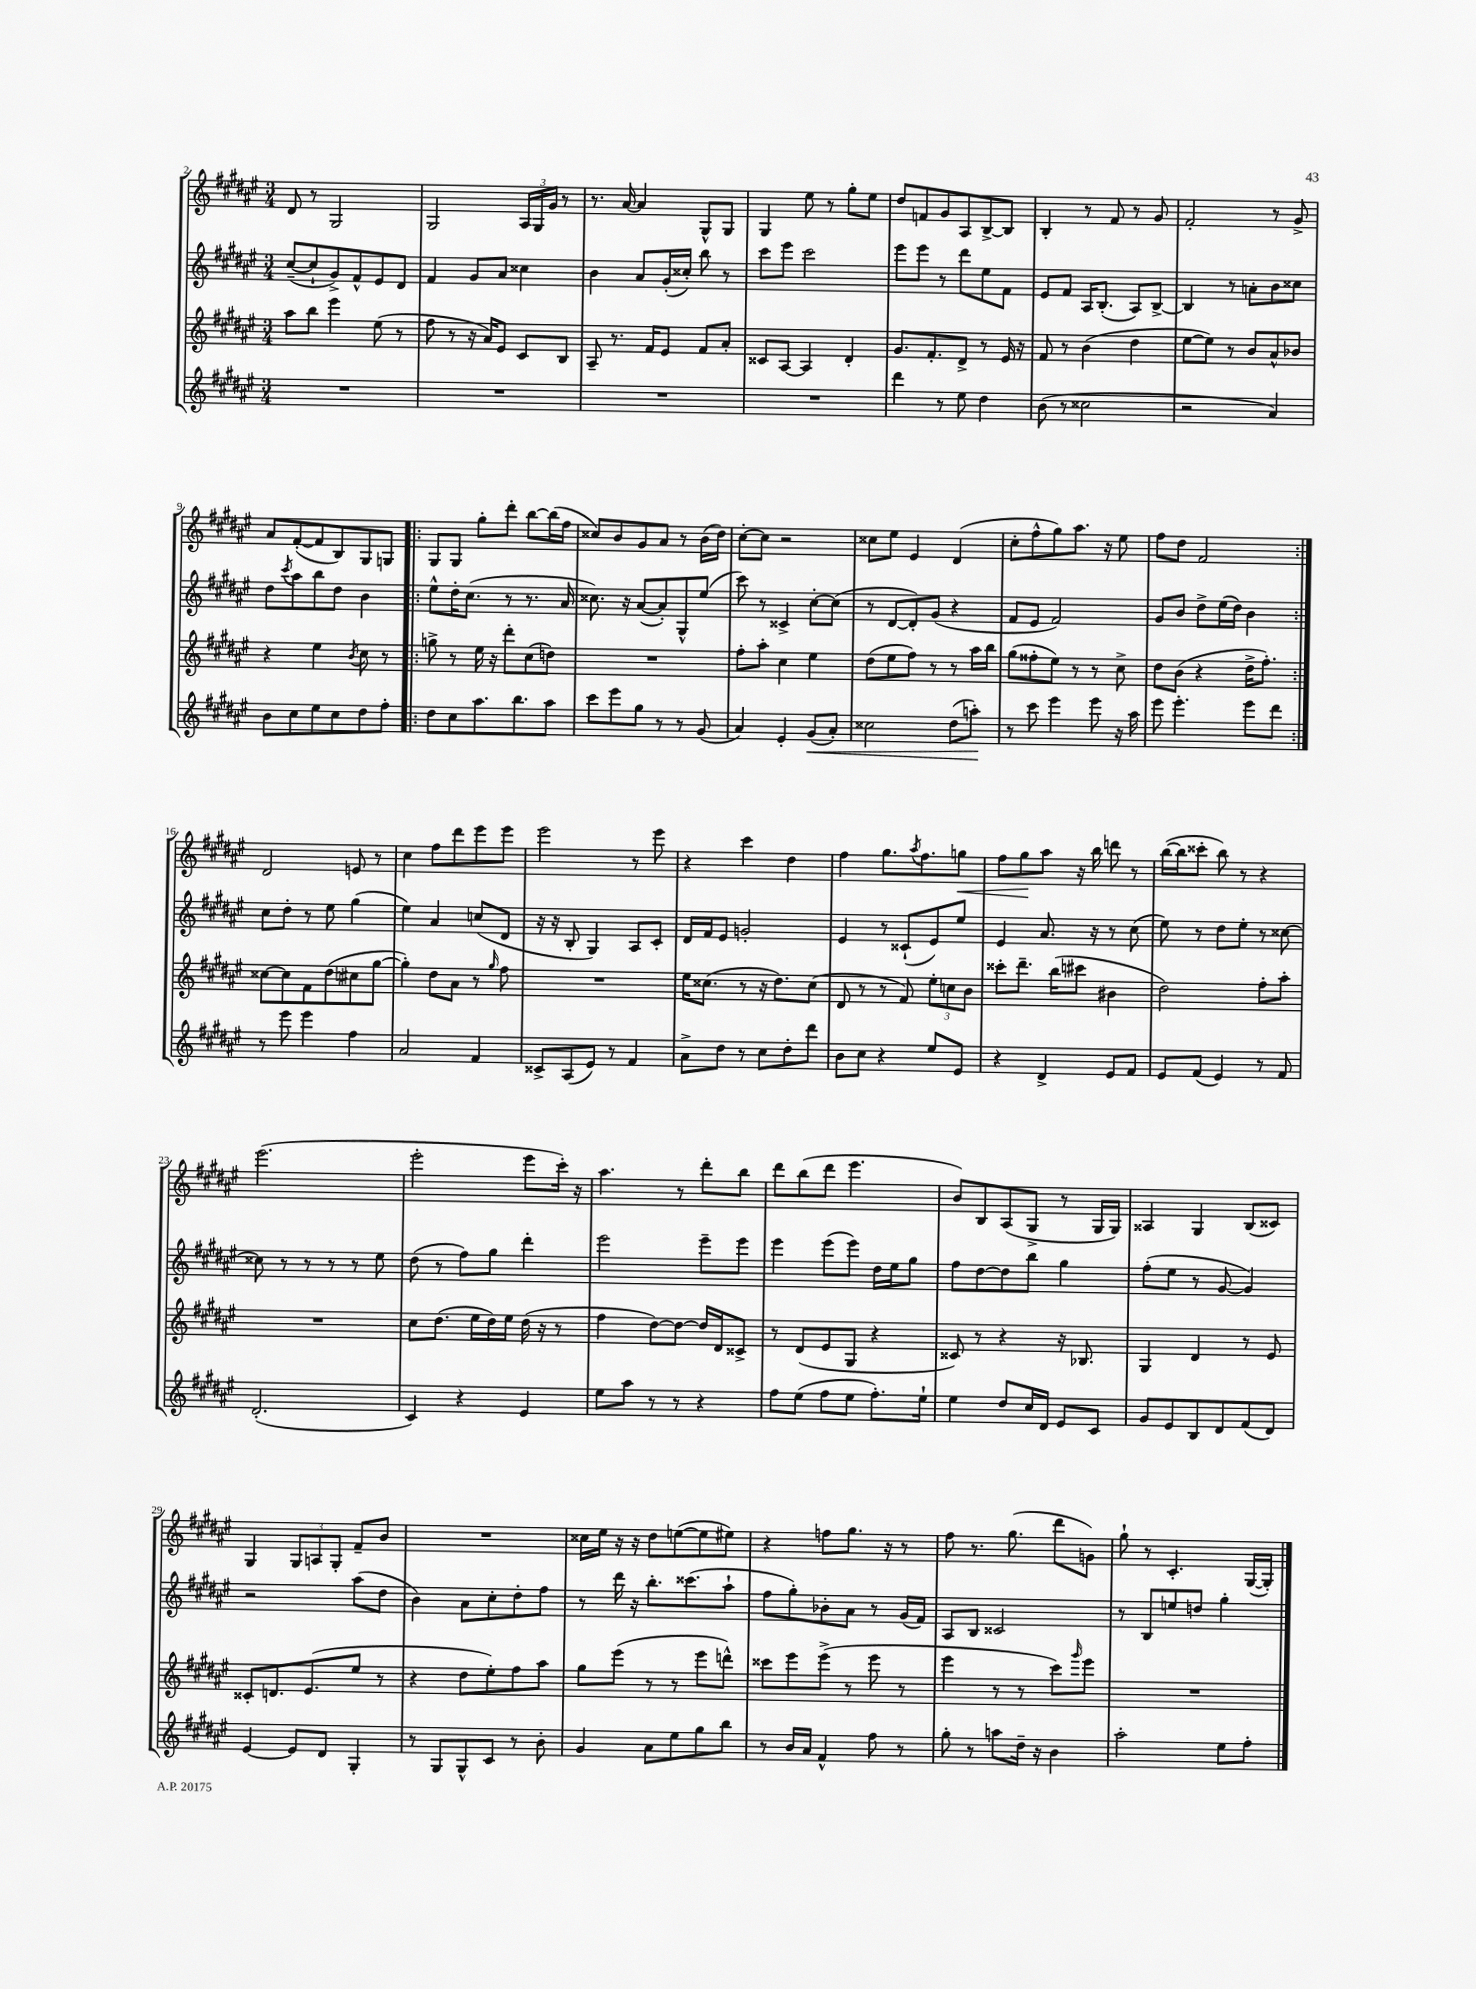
<<
\new StaffGroup <<
\new Staff = "s0" {
    \clef treble \key fis \major \numericTimeSignature \time 3/4
    dis'8 r8 gis2 |
    gis2 \tuplet 3/2 { ais16 gis16 gis'16 } r8 |
    r8. ais'16~ ais'4 gis8-^ gis8 |
    gis4 eis''8 r8 gis''8-. eis''8 |
    dis''8 f'8 gis'8 ais8 b8~-> b8 |
    b4-. r8 fis'8 r8 gis'8 |
    fis'2-. r8 gis'8-> |
    ais'8 fis'8~-.( fis'8 b8) gis8 g8 |
    \repeat volta 2 { gis8 gis8 gis''8-. dis'''8-. b''8~ b''16( fis''16 |
    cisis''8) b'8 gis'8 ais'8 r8 b'16( dis''16) |
    cis''8~-. cis''8 r2 |
    cisis''8 eis''8 eis'4 dis'4( |
    cis''8-. fis''8-^ gis''8) ais''8. r16 eis''8 |
    fis''8 dis''8 fis'2 | }
    dis'2 e'8 r8 |
    cis''4 fis''8 dis'''8 eis'''8 eis'''8 |
    eis'''2 r8 eis'''8 |
    r4 cis'''4 dis''4 |
    fis''4 gis''8. \acciaccatura { ais''8 } fis''8. g''8\< |
    fis''8 gis''8\! ais''8 r16 b''16 d'''8 r8 |
    b''16~( b''16 cisis'''8-. b''8) r8 r4 |
    eis'''2.( |
    eis'''2-. eis'''8 cis'''16-.) r16 |
    ais''4. r8 dis'''8-. b''8 |
    dis'''8 b''8( dis'''8 eis'''4. |
    b'8) b8 ais8( gis8-> r8 gis16 gis16) |
    aisis4 gis4 b8( cisis'8) |
    gis4 \tuplet 3/2 { gis8 a8 gis8-. } fis'8-- b'8 |
    R2. |
    cisis''16 eis''16 r16 r16 dis''8 e''8~( e''8 eis''8) |
    r4 f''8 gis''8. r16 r8 |
    fis''8 r8. gis''8.( dis'''8 g'8) |
    gis''8-! r8 cis'4.-. gis16~( gis16-.) \bar "|." |
}
\new Staff = "s1" {
    \clef treble \key fis \major \numericTimeSignature \time 3/4
    cis''8~--( cis''8-! gis'8->) fis'8-^ eis'8 dis'8 |
    fis'4 gis'8 ais'8 cisis''4 |
    b'4 ais'8 gis'16-.( cisis''16-.) b''8 r8 |
    cis'''8 eis'''8 cis'''2 |
    eis'''8 eis'''8 r8 dis'''8 eis''8 fis'8 |
    eis'8 fis'8 ais16 b8.-.( ais8) b8~-> |
    b4 r8 a'8-. b'8 cisis''8 |
    dis''8 \acciaccatura { cis'''8 } ais''8 b''8 dis''8 b'4 |
    \repeat volta 2 { eis''8-^ dis''16-. cis''8.( r8 r8. ais'16 |
    cisis''8.) r16 ais'8~( ais'8-.) gis8-^ eis''8( |
    cis'''8) r8 cisis'4-> cis''8~-. cis''8( |
    r8 dis'8~ dis'8-.) gis'8( r4 |
    fis'8 eis'8 fis'2) |
    gis'8 b'8 dis''8-> eis''16( dis''16) b'4 | }
    cis''8 dis''8-. r8 eis''8 gis''4( |
    eis''4) ais'4 c''8( dis'8 |
    r16 r16 b8-. gis4) ais8 cis'8-. |
    dis'16 fis'16 eis'8 g'2-. |
    eis'4 r8 cisis'8-!( eis'8) eis''8 |
    eis'4 ais'8. r16 r8 cis''8( |
    eis''8) r8 dis''8 eis''8-. r8 cisis''8~ |
    cisis''8 r8 r8 r8 r8 eis''8 |
    dis''8( r8 fis''8) gis''8 dis'''4-. |
    eis'''2 eis'''8-- eis'''8 |
    eis'''4 eis'''8( eis'''8) dis''16 eis''16 gis''8 |
    fis''8 dis''8~ dis''8 b''8 gis''4 |
    fis''8-.( eis''8 r8 gis'8~ gis'4) |
    r2 ais''8( dis''8 |
    b'4) ais'8 cis''8-. dis''8-. fis''8 |
    r8 dis'''16 r16 b''8.-. cisis'''8.( ais''8-! |
    fis''8 gis''8-.) bes'8-. ais'8 r8 gis'16( fis'16) |
    ais8 b8 cisis'2 |
    r8 b8 e''8 d''8 gis''4-. \bar "|." |
}
\new Staff = "s2" {
    \clef treble \key fis \major \numericTimeSignature \time 3/4
    ais''8 b''8 eis'''4 eis''8( r8 |
    fis''8 r8 r16 ais'16) eis'8 cis'8 b8 |
    ais8-- r8. fis'16 eis'8 fis'8 ais'8-. |
    cisis'8 ais8~ ais4 dis'4-. |
    gis'8. fis'8.-. dis'8-> r8 eis'16 r16 |
    fis'8 r8 b'4( dis''4 |
    eis''8~ eis''8) r8 b'8 ais'8-^ bes'8 |
    r4 eis''4 \acciaccatura { b'8 } cis''8 r8 |
    \repeat volta 2 { g''8-> r8 eis''16 r16 dis'''8-. cis''8( d''8) |
    R2. |
    fis''8-. ais''8-. cis''4 eis''4 |
    dis''8( eis''8 fis''8) r8 r8 ais''16 b''16 |
    gis''8( fisis''8-. eis''8) r8 r8 cis''8-> |
    dis''8 b'8( r4 dis''16-> fis''8.-.) | }
    cisis''8~ cisis''8 fis'8 dis''8( cis''8 gis''8~ |
    gis''4-.) dis''8 ais'8 r8 \grace { gis''16 } fis''8 |
    R2. |
    eis''16 cisis''8.( r8 r16 dis''8.) cisis''8( |
    dis'8 r8 r8 fis'8) \tuplet 3/2 { eis''8-. c''8 b'8 } |
    cisis'''8-. dis'''8.-- b''16( cis'''8 bis'4 |
    dis''2) fis''8-. ais''8-. |
    R2. |
    cis''8 dis''8.( eis''16 dis''16) eis''16 dis''16( r16 r8 |
    fis''4 dis''8~) dis''8~ dis''16 dis'16 cisis'8-> |
    r8 dis'8( eis'8 gis8 r4 |
    cisis'8) r8 r4 r16 bes8. |
    gis4 dis'4 r8 eis'8 |
    cisis'8-. d'8. eis'8.( eis''8 r8 |
    r4 dis''8 eis''8-.) fis''8 ais''8 |
    gis''8 eis'''8( r8 r8 eis'''8 d'''8-^) |
    cisis'''8 eis'''8 eis'''8->( r8 eis'''8 r8 |
    eis'''4 r8 r8 cis'''8) \grace { gis'''16 } eis'''8 |
    R2. \bar "|." |
}
\new Staff = "s3" {
    \clef treble \key fis \major \numericTimeSignature \time 3/4
    R2. |
    R2. |
    R2. |
    R2. |
    dis'''4 r8 eis''8 dis''4 |
    b'8( r8 cisis''2 |
    r2 ais'4) |
    b'8 cis''8 eis''8 cis''8 dis''8 fis''8-. |
    \repeat volta 2 { dis''8 cis''8 ais''8. b''8. ais''8 |
    cis'''8 eis'''8 gis''8 r8 r8 gis'8( |
    ais'4) eis'4-. gis'8\<( ais'8-.) |
    cisis''2 dis''8( a''8-.\!) |
    r8 cis'''8 eis'''4 eis'''8 r16 ais''16 |
    eis'''8 eis'''4.-. eis'''8 dis'''8 | }
    r8 eis'''8 eis'''4 fis''4 |
    ais'2 fis'4 |
    cisis'8-> ais8( eis'8) r8 fis'4 |
    ais'8-> dis''8 r8 cis''8 dis''8-. dis'''8 |
    b'8 cis''8 r4 eis''8 eis'8 |
    r4 dis'4-> eis'8 fis'8 |
    eis'8 fis'8( eis'4) r8 fis'8 |
    dis'2.-.( |
    cis'4) r4 eis'4 |
    eis''8 ais''8 r8 r8 r4 |
    fis''8 eis''8( fis''8 eis''8 fis''8.-.) eis''16-! |
    eis''4 dis''8 cis''16 dis'16 eis'8 cis'8 |
    gis'8 eis'8 b8 dis'8 fis'8( dis'8) |
    eis'4~ eis'8 dis'8 gis4-. |
    r8 gis8 gis8-^ cis'8 r8 b'8-. |
    gis'4 ais'8 eis''8 gis''8 b''8 |
    r8 b'16 ais'16 fis'4-^ fis''8 r8 |
    gis''8-. r8 a''8 dis''16-- r16 b'4 |
    ais''2-. eis''8 fis''8-. \bar "|." |
}
>>
>>
\layout { \context { \Score currentBarNumber = #2 } }
